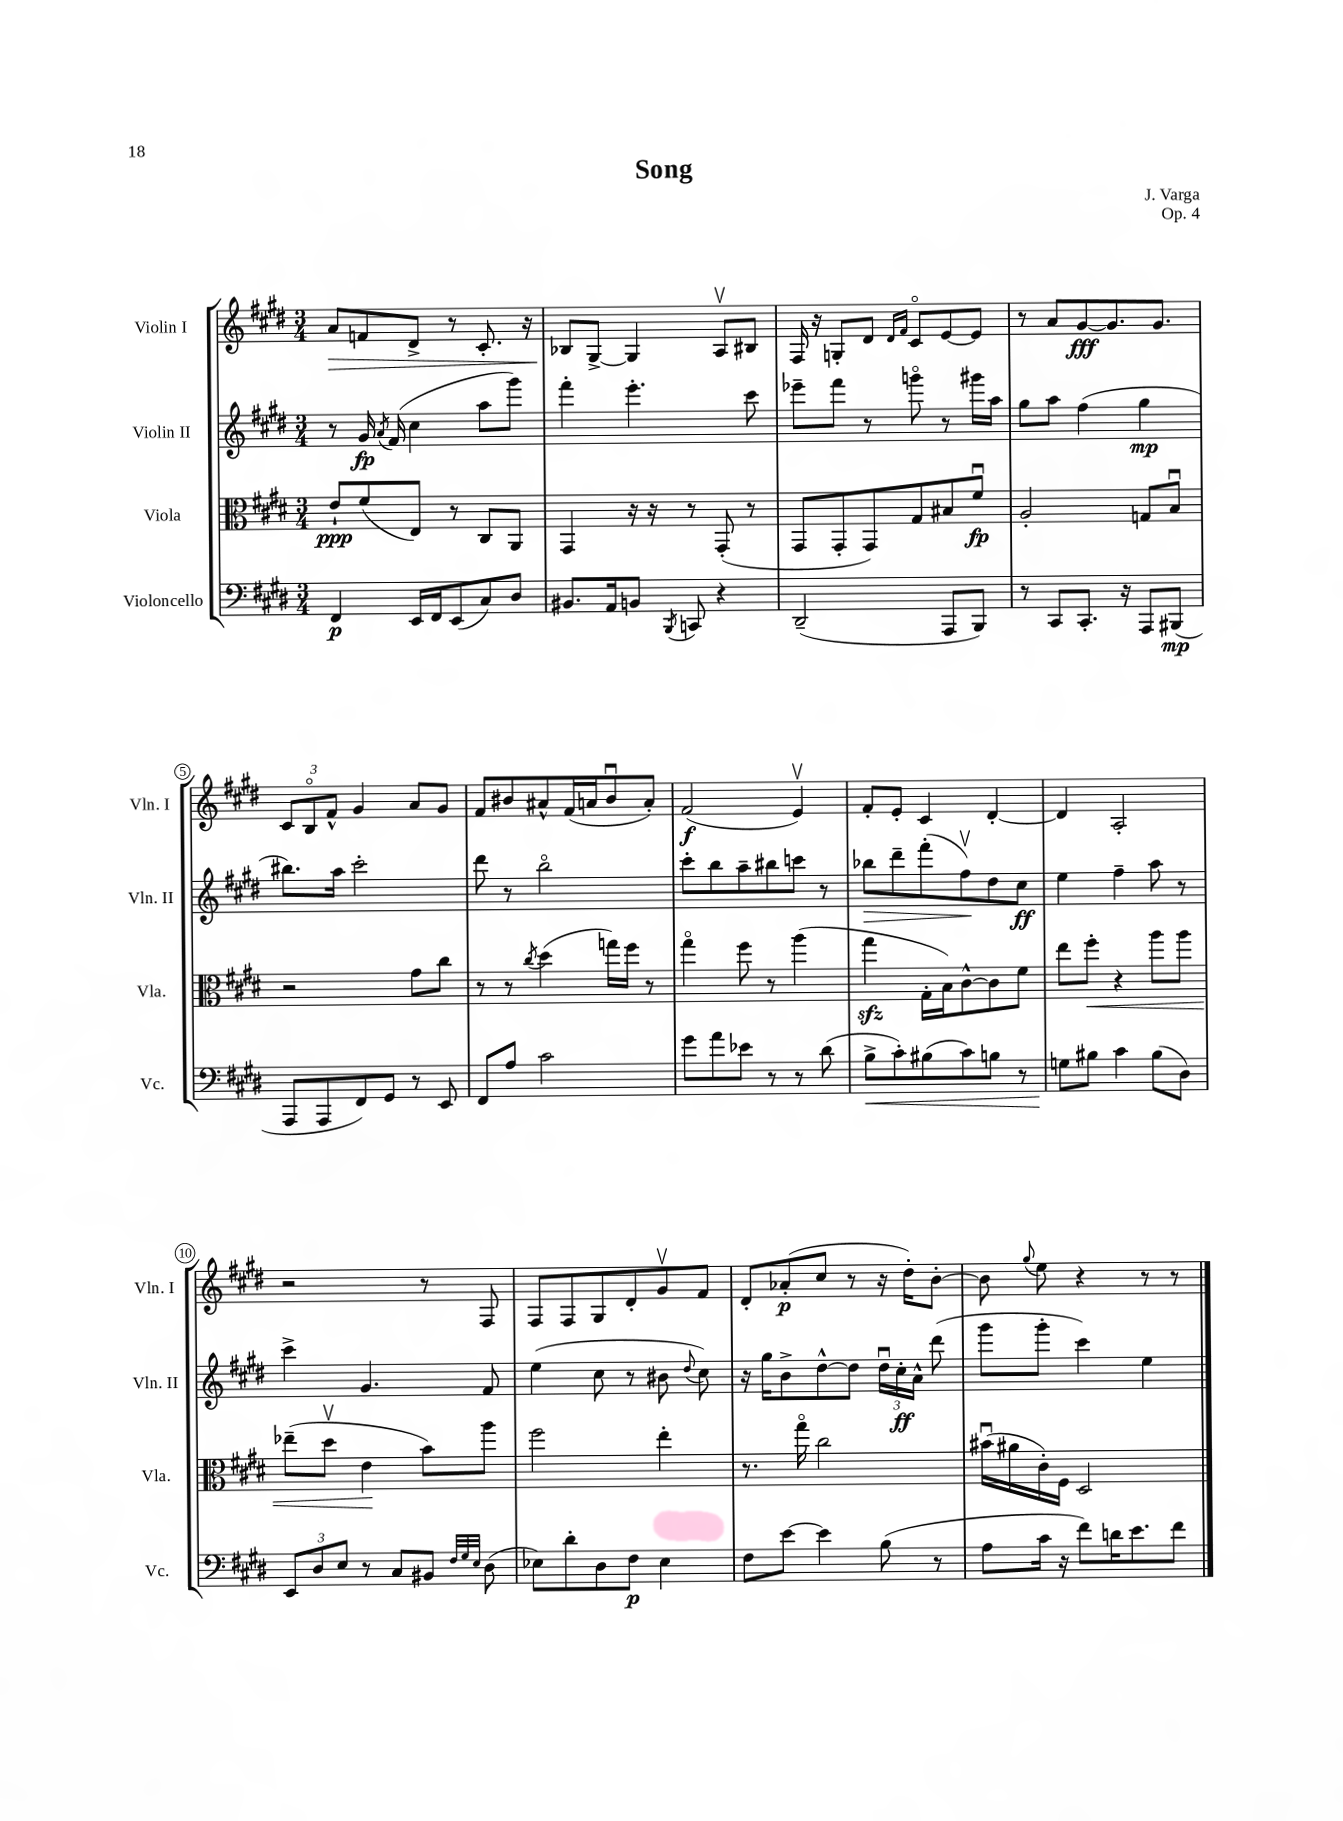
\header { title = "Song" composer = "J. Varga" opus = "Op. 4" }
<<
\new StaffGroup <<
\new Staff = "s0" \with { instrumentName = "Violin I" shortInstrumentName = "Vln. I" } {
    \clef treble \key e \major \numericTimeSignature \time 3/4
    \autoBeamOff a'8[\> f'8 dis'8]-> r8 cis'8.-. r16 |
    bes8[\! gis8]~-> gis4 a8[\upbow bis8] |
    fis16 r16 g8[-. dis'8] \grace { dis'16[ fis'16] } cis'8[\flageolet e'8~ e'8] |
    r8 a'8[ gis'8~\fff gis'8. gis'8.] |
    \tuplet 3/2 { cis'8[ b8\flageolet fis'8]-^ } gis'4 a'8[ gis'8] |
    fis'8[ bis'8 ais'8-^ fis'16( a'16 bis'8\downbow a'8]-.) |
    fis'2\f( e'4\upbow) |
    fis'8[-. e'8]-. cis'4 dis'4~-. |
    dis'4 a2-. |
    r2 r8 fis8 |
    fis8[ fis8 gis8 dis'8-. gis'8\upbow fis'8] |
    dis'8[-. aes'8-.\p( cis''8] r8 r16 dis''16[-.) b'8]~-. |
    b'8 \appoggiatura { gis''8 } e''8 r4 r8 r8 \bar "|." |
}
\new Staff = "s1" \with { instrumentName = "Violin II" shortInstrumentName = "Vln. II" } {
    \clef treble \key e \major \numericTimeSignature \time 3/4
    \autoBeamOff r8 gis'16\fp \acciaccatura { a'8 } fis'16( cis''4 a''8[ gis'''8]) |
    fis'''4-. e'''4.-. cis'''8 |
    ees'''8[-- fis'''8] r8 g'''8\flageolet r8 gis'''16[ a''16] |
    gis''8[ a''8] fis''4( gis''4\mp |
    bis''8.[) a''16] cis'''2-. |
    dis'''8 r8 b''2\flageolet |
    cis'''8[-. b''8 a''8-- bis''8 c'''8] r8 |
    bes''8[\> dis'''8-- fis'''8-.( fis''8\upbow\!) dis''8 cis''8]\ff |
    e''4 fis''4-- a''8 r8 |
    cis'''4-> gis'4. fis'8 |
    e''4( cis''8 r8 bis'8 \appoggiatura { dis''8 } cis''8) |
    r16 gis''16[ b'8-> dis''8~-^ dis''8] \tuplet 3/2 { dis''16[\downbow cis''16-.\ff a'16]-^ } dis'''8( |
    gis'''8[ gis'''8]-. cis'''4) e''4 \bar "|." |
}
\new Staff = "s2" \with { instrumentName = "Viola" shortInstrumentName = "Vla." } {
    \clef alto \key e \major \numericTimeSignature \time 3/4
    \autoBeamOff e'8[-!\ppp fis'8( e8]) r8 cis8[ a,8] |
    gis,4 r16 r16 r8 gis,8-.( r8 |
    gis,8[ gis,8-. gis,8) gis8 bis8 fis'8]\downbow\fp |
    a2-. g8[ b8]\downbow |
    r2 gis'8[ cis''8] |
    r8 r8 \acciaccatura { cis''8 } dis''4( g''16[) fis''16] r8 |
    gis''4\flageolet fis''8 r8 a''4( |
    gis''4\sfz gis16[-. b16) cis'8~-^ cis'8 fis'8] |
    e''8[ fis''8]-.\< r4 a''8[ a''8] |
    ees''8[--( dis''8]\upbow e'4\! b'8[) a''8] |
    fis''2 e''4-. |
    r8. gis''16\flageolet cis''2 |
    bis'16[\downbow( ais'16 cis'16-.) fis16] dis2 \bar "|." |
}
\new Staff = "s3" \with { instrumentName = "Violoncello" shortInstrumentName = "Vc." } {
    \clef bass \key e \major \numericTimeSignature \time 3/4
    \autoBeamOff fis,4\p e,16[ fis,16 e,8( cis8) dis8] |
    bis,8.[ a,16 b,8] \acciaccatura { b,,8 } c,8 r4 |
    dis,2--( a,,8[ b,,8]) |
    r8 cis,8[ cis,8.]-. r16 a,,8[ bis,,8]\mp( |
    a,,8[ a,,8 fis,8) gis,8] r8 e,8 |
    fis,8[ a8] cis'2 |
    gis'8[ a'8 ees'8] r8 r8 dis'8( |
    b8[->\< cis'8-.) bis8( cis'8) b8] r8 |
    g8[\! bis8] cis'4 bis8[( dis8]) |
    \tuplet 3/2 { e,8[ dis8 e8] } r8 cis8[ bis,8] \grace { fis32[ gis32 e32] } dis8( |
    ees8[) dis'8-. dis8 fis8]\p ees4 |
    fis8[ e'8]~ e'4 b8( r8 |
    a8[ cis'16] r16 fis'8[) d'16 e'8. fis'8] \bar "|." |
}
>>
>>
\layout { \context { \Score \override BarNumber.stencil = #(make-stencil-circler 0.1 0.3 ly:text-interface::print) } }
